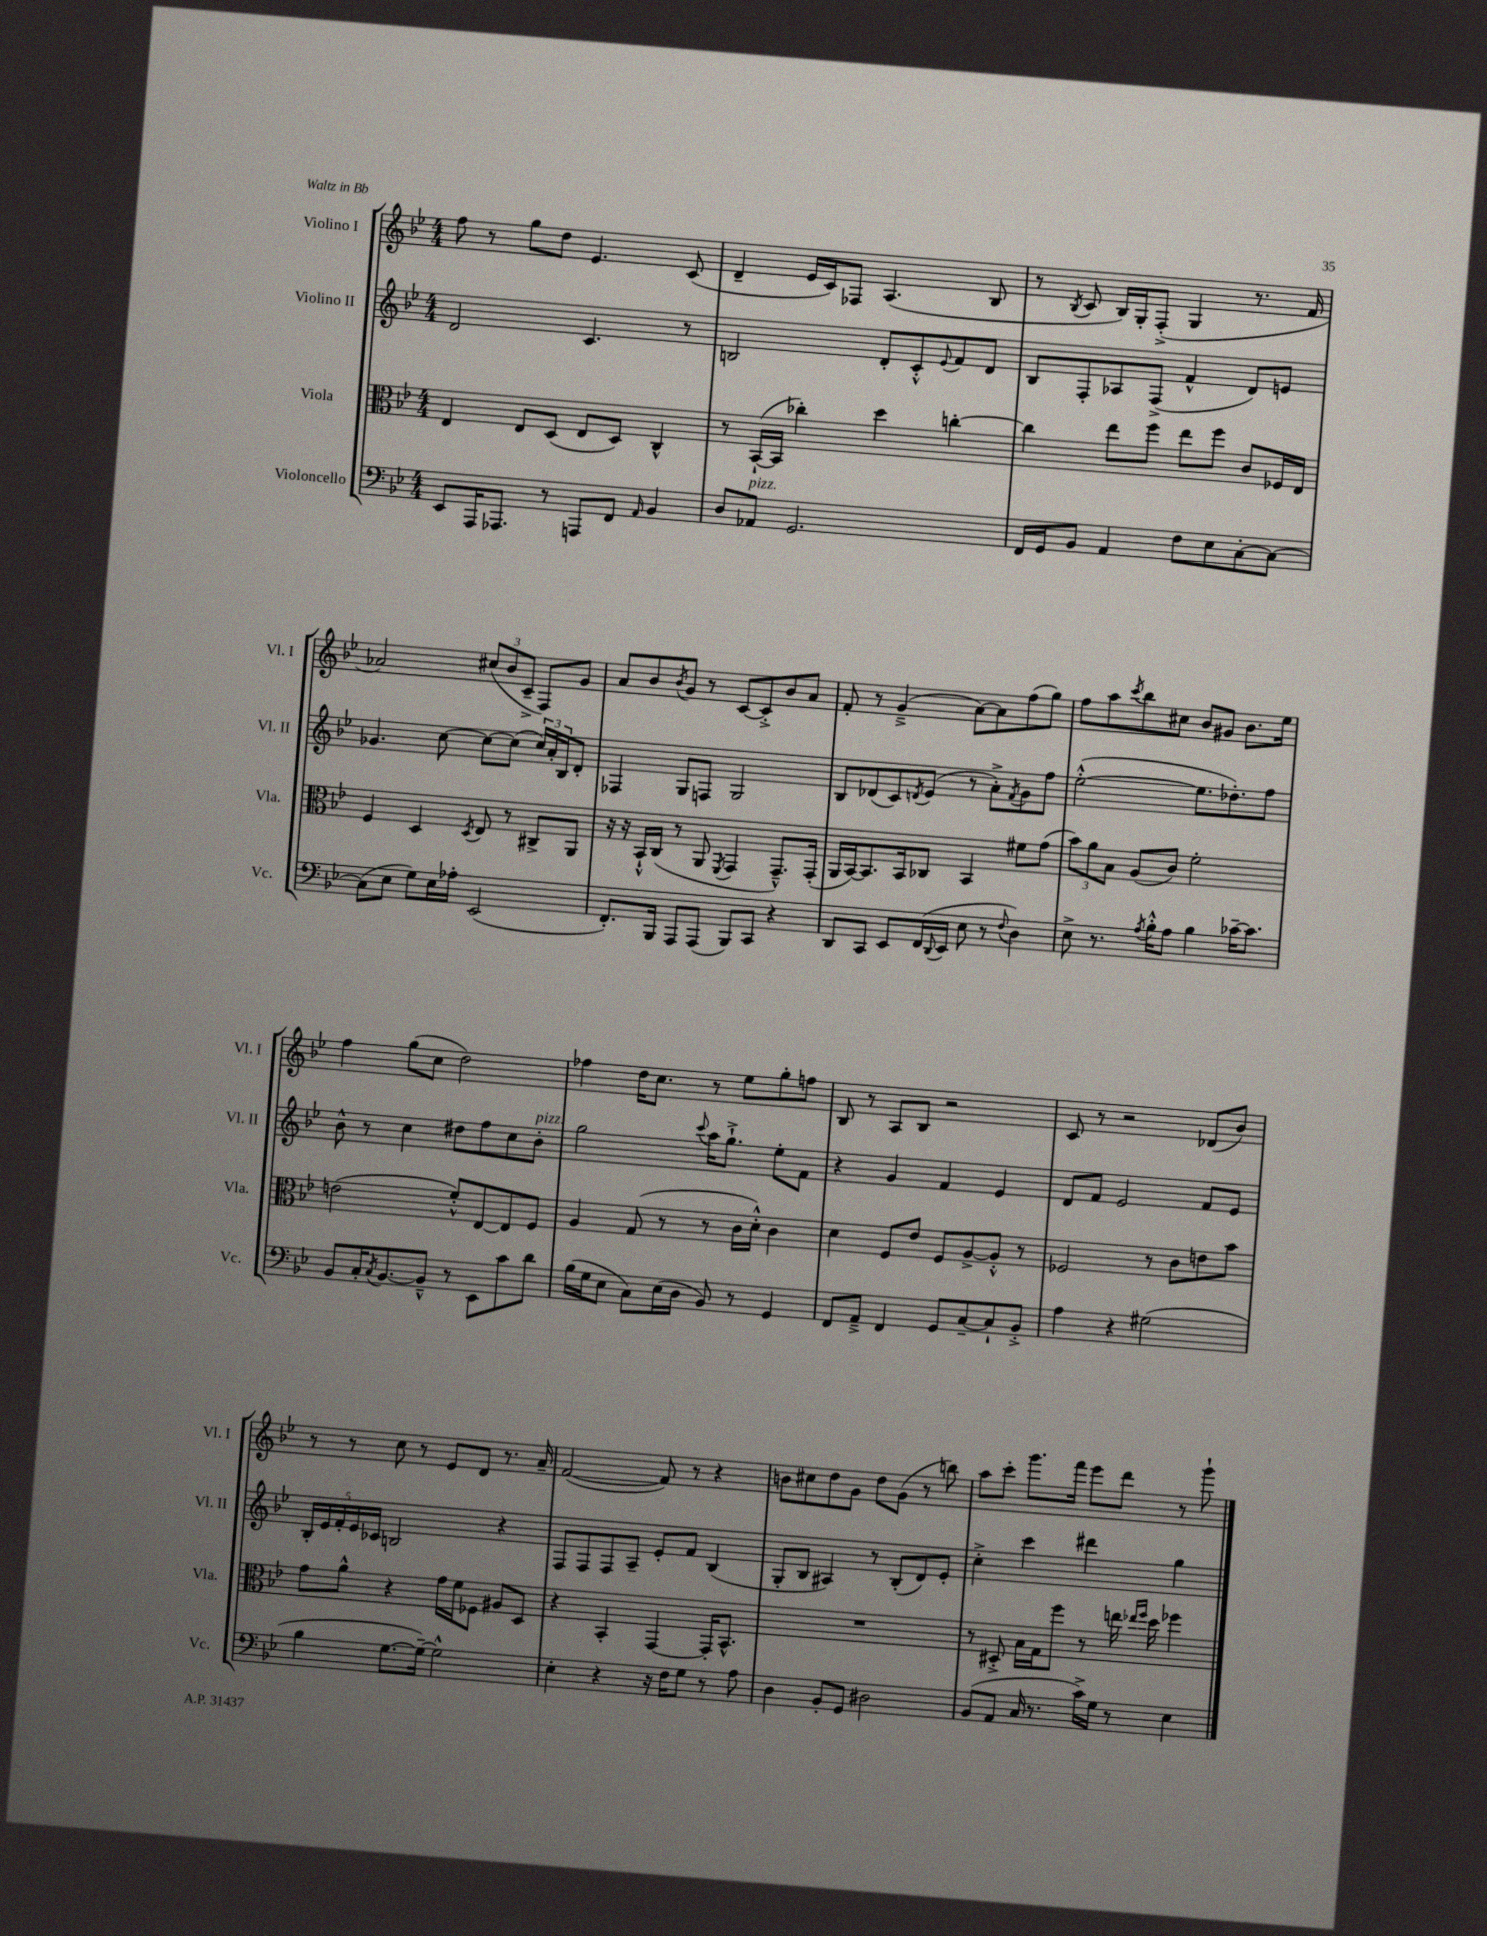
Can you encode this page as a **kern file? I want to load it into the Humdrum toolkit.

**kern	**kern	**kern	**kern
*part4	*part3	*part2	*part1
*staff4	*staff3	*staff2	*staff1
*I"Violoncello	*I"Viola	*I"Violino II	*I"Violino I
*I'Vc.	*I'Vla.	*I'Vl. II	*I'Vl. I
*clefF4	*clefC3	*clefG2	*clefG2
*k[b-e-]	*k[b-e-]	*k[b-e-]	*k[b-e-]
*M4/4	*M4/4	*M4/4	*M4/4
=113	=113	=113	=113
8EE-/L	4E-/	2d/	8ff\
16AAA/K	.	.	8r
8.AAA-X/J	.	.	.
.	8E-/L	.	8gg\L
8r	(8D/J	.	8dd\J
8AAAn/L	8E-/L	4.c/	4.e-/
8FF/J	8D/J)	.	.
16qqAA/	.	.	.
4BB-/	4C^^/	.	.
.	.	8r	(8c/
=114	=114	=114	=114
8D/L	8r	2Bn/	4d~/
!LO:TX:a:i:t=pizz.	!	!	!
8AA-X/J	([16BB-`/LL	.	.
.	16BB-/JJ]	.	.
2.GG/	4cc-X'\)	.	16e-/LL
.	.	.	16c/J)
.	.	.	8F-X/J
.	4dd\	8d'/L	(4.A/
.	.	8c'^^/	.
.	.	8qqe-/	.
.	[4ccn'\	8f/	.
.	.	8d/J	8B-/
=115	=115	=115	=115
16FF/LL	4cc\]	8B-/L	8r
16GG/J	.	.	.
.	.	.	8qB-/
8BB-/J	.	8F'/	8c/
4AA/	8ee-\L	8A-X/	16B-/LL)
.	.	.	16G'/J
.	8ff\J	(8F^/J	(8F'^/J
8F\L	8ee-\L	4f^^/	4G/
8E-\	8ff\J	.	.
[8C'\	8c/L	8d/L)	8.r
8C\J_	16F-X/L	8en/J	.
.	16E-/JJ	.	16f/
!!LO:LB:g=z
=116	=116	=116	=116
(8C\L]	4F/	4.g-X/	2a-X/)
8E-\J	.	.	.
8G\L)	4D/	.	.
16E-\L	.	[8cc\	.
16A-X'\JJ	.	.	.
.	8qD/	.	.
(2EE-/	8E-/	8cc\L_	(12cc#X/L
.	.	.	12b-/
.	8r	(8cc\J]	.
.	.	.	12c~^/J
.	8C#X^/L	24cc/LL)	8F/L)
.	.	24a'/	.
.	.	24B-/J	.
.	8AA/J	8d'/J	8g/J
=117	=117	=117	=117
8.FF'/L)	16r	4F-X/	8a/L
.	16r	.	.
.	16BB-`^^/LL	.	8b-/
16BBB-/Jk	(16C/JJ	.	.
.	.	.	8qb-/
8AAA/L	8r	8G/L	8g/J
(8AAA/J	8AA/	8Fn/J	8r
.	8qFF/	.	.
8BBB-/L)	4GG/	2G/	[8c/L
8CC/J	.	.	8c'^/]
4r	8.GG~^^/L)	.	8b-/
.	.	.	8a/J
.	(16GG'/Jk	.	.
=118	=118	=118	=118
8DD/L	16AA/LL	8B-/L	8f'/
.	[16BB-/J)	.	.
8CC/J	8.BB-/]	(8d-X/	8r
8EE-/L	.	8c/)	(4g~^/
.	16BB-/k	.	.
.	.	8qdn/	.
(16FF/L	8C-X/J	(8e-/J	.
8qqDD/	.	.	.
16EE-/JJ	.	.	.
8E-\	4BB-/	8r	[8a\L)
8r	.	8a'^\L)	8a\]
8qqF/	.	8qf/	.
4D\)	8f#X\L	8g\	(8ff\
.	(8g\J	8ff\J	8gg\J)
=119	=119	=119	=119
8E-^\	12b-\L)	([2ee-'^^\	8ff\L
.	12a\	.	.
8.r	.	.	8aa\
.	12B-\J	.	.
.	.	.	8qccc/
.	(8A/L	.	8bb-\
8qA/	.	.	.
16B-'^^\KL	.	.	.
8A\J	8c/J)	.	8cc#X\J
4B-\	2f'\	8.ee-\L]	8b-/L
.	.	.	8g#X/J
.	.	8.dd-X'\)	.
[16c-X~\KL	.	.	8.b-\L
8.c-\J]	.	.	.
.	.	8ff\J	.
.	.	.	16ee-\Jk
!!LO:LB:g=z
=120	=120	=120	=120
8BB-/L	(2en\	8b-^^\	4ff\
16C'/K	.	8r	.
8qC/	.	.	.
[8.BB-/	.	.	.
.	.	4cc\	(8gg\L
8BB-~^^/J]	.	.	8cc\J
8r	8f'^^/L)	8dd#X\L	2dd\)
8EE-\L	[8E-/	8ff\	.
8c\	8E-/]	8cc\	.
!	!	!LO:TX:a:i:t=pizz.	!
8d\J	8F/J	8b-'\J	.
=121	=121	=121	=121
(16B-\LL	4A/	2gg\	4ff-X\
16G\J	.	.	.
8E-\J	.	.	.
8C\L)	(8G/	.	16dd\KL
.	.	.	8.cc\J
(16E-\L	8r	.	.
16D\JJ	.	.	.
.	.	8qqccc/	.
8BB-/)	8r	16aa\KL	8r
.	.	8.gg`^\J	.
8r	16c\LL	.	8ee-\L
.	16d'^^\JJ)	.	.
4GG/	4c\	8ee-'\L	8gg'\
.	.	8f\J	8ffn\J
=122	=122	=122	=122
8FF/L	4d\	4r	8B-/
8AA~^/J	.	.	8r
4FF/	8F/L	4g/	8A/L
.	8e-/J	.	8B-/J
8GG/L	8F/L	4f/	2r
[8C~/	[8A^/	.	.
8C`/]	8A'^^/J]	4e-/	.
8BB-'^/J	8r	.	.
=123	=123	=123	=123
4A\	2F-X/	8d/L	8c/
.	.	8f/J	8r
4r	.	2e-/	2r
(2G#X\	8r	.	.
.	8c\L	.	.
.	8en\	8f/L	(8d-X/L
.	8b-\J	8e-/J	8b-/J)
!!LO:LB:g=z
=124	=124	=124	=124
4B-\	8g\L	20B-'/LL	8r
.	.	20e-/	.
.	.	20f'/	.
.	8a^^\J	.	8r
.	.	20e-/	.
.	.	20c-X/JJ	.
[8.G\L	4r	2Bn/	8cc\
.	.	.	8r
16G~\Jk_)	.	.	.
2G^^\]	16g\LL	.	8e-/L
.	16f\J	.	.
.	8F-X\J	.	8d/J
.	8A#X/L	4r	8.r
.	8D/J	.	.
.	.	.	16a~/
=125	=125	=125	=125
4E-'\	4r	8F/L	([2f/
.	.	8F/	.
4r	4BB-'/	8F/	.
.	.	8A~/J	.
16r	[4GG/	8e-'/L	8f/])
16F\KL	.	.	.
8G\J	.	8f/J	8r
8r	16GG'/KL]	(4B-/	4r
.	8.BB-^^/J	.	.
8A\	.	.	.
=126	=126	=126	=126
4D\	1r	8G'/L	8bn\L
.	.	8B-/J	8cc#X\
8BB-'/L	.	4A#X/)	8dd\
8GG/J	.	.	8g\J
2D#X\	.	8r	8dd\L
.	.	(8B-'/L	(8g\J
.	.	8d/)	8r
.	.	8e-'/J	8bbn\)
=127	=127	=127	=127
(8BB-/L	8r	4cc'^\	8aa\L
8AA/J	8D#X'^/	.	8ccc'\J
16C/	16B-\LL	4ccc\	8.ggg\L
8.r	16G\J	.	.
.	8ff\J	.	.
.	.	.	16fff\Jk
16c^\LL)	8r	4ddd#X\	8eee-\L
16G\JJ	.	.	.
8r	16een\	.	8ddd\J
.	16qqee-X/LL	.	.
.	16qqff/JJ	.	.
.	16dd\	.	.
4E-\	4ff-X\	4gg\	8r
.	.	.	8ggg`\
==	==	==	==
*-	*-	*-	*-
